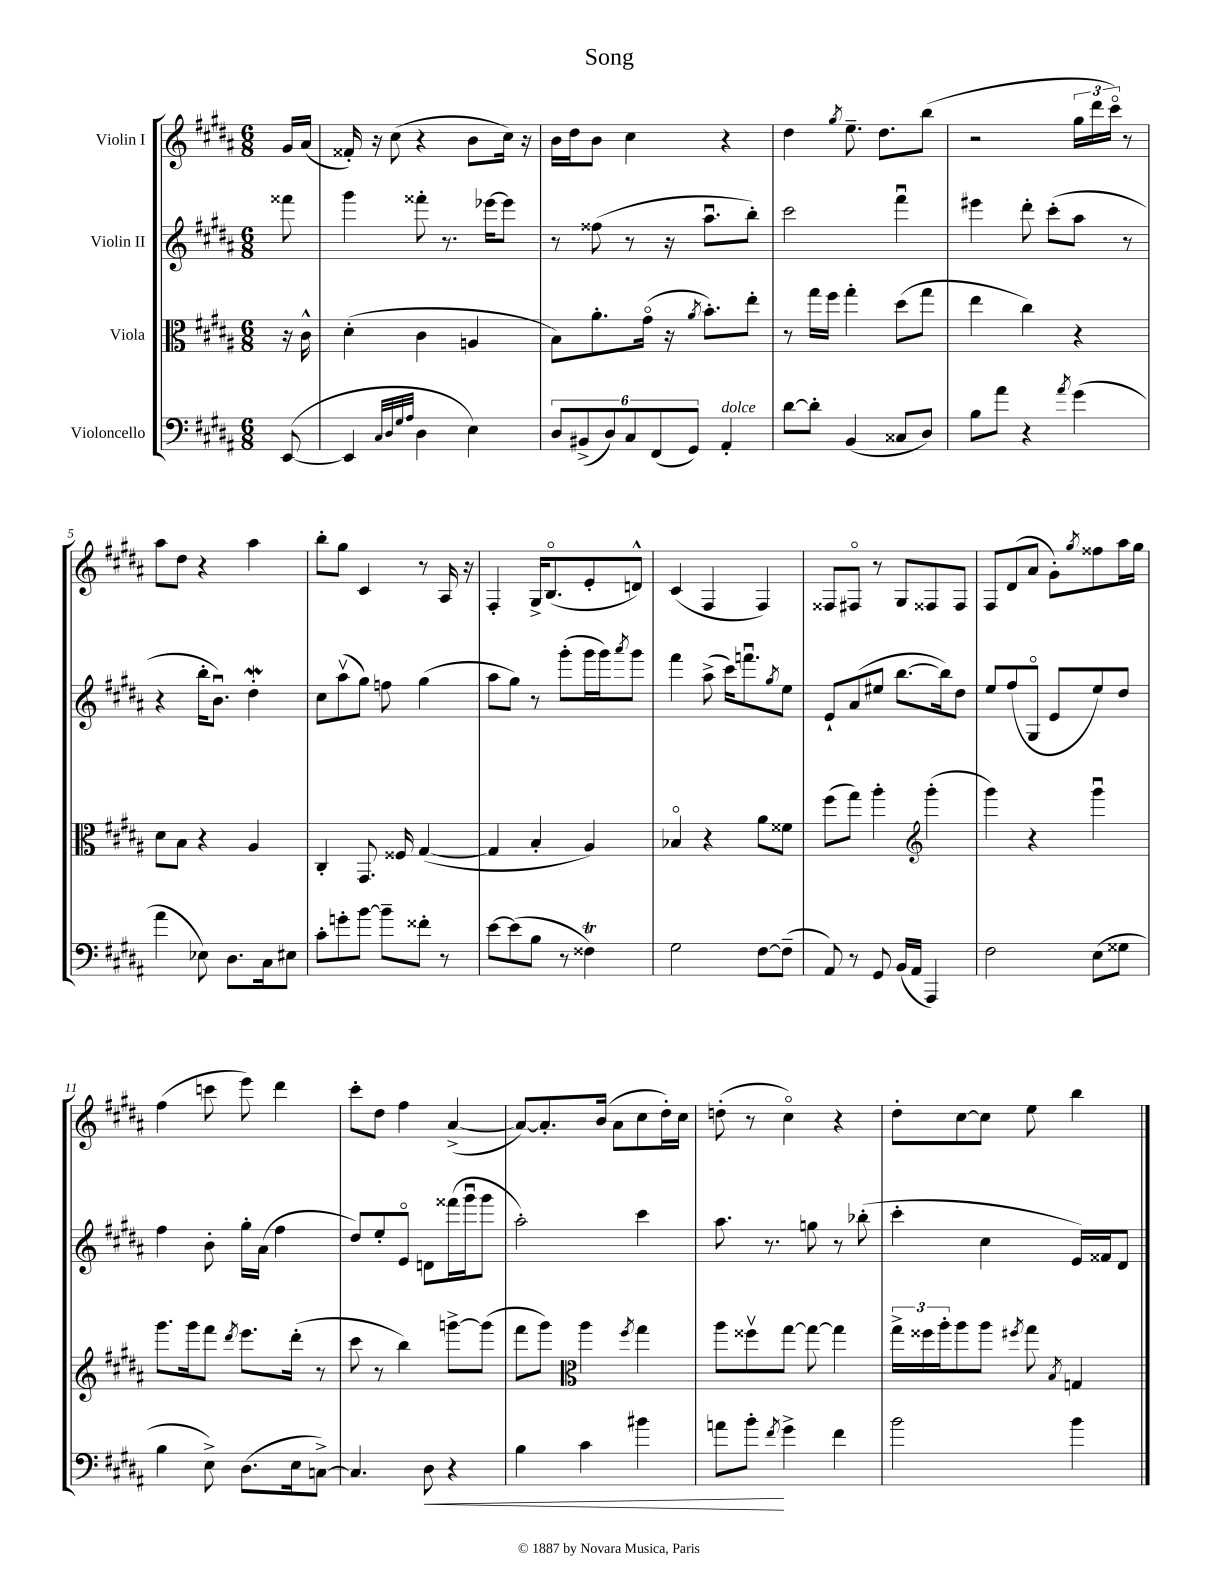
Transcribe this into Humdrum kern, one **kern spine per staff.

**kern	**dynam	**kern	**kern	**kern
*part4	*part4	*part3	*part2	*part1
*staff4	*staff4	*staff3	*staff2	*staff1
*I"Violoncello	*	*I"Viola	*I"Violin II	*I"Violin I
*clefF4	*	*clefC3	*clefG2	*clefG2
*k[f#c#g#d#a#]	*	*k[f#c#g#d#a#]	*k[f#c#g#d#a#]	*k[f#c#g#d#a#]
*M6/8	*	*M6/8	*M6/8	*M6/8
=	=	=	=	=
([8EE/	.	16r	8fff##X\	16g#/LL
.	.	16c#^^\	.	(16a#/JJ
=1	=1	=1	=1	=1
4EE/]	.	(4d#'\	4ggg#\	16f##X'/)
.	.	.	.	16r
.	.	.	.	(8cc#\
32qqC#/LLL	.	.	.	.
32qqD#/	.	.	.	.
32qqG#/	.	.	.	.
32qqA#/JJJ	.	.	.	.
4D#\	.	4c#\	8fff##X'\	4r
.	.	.	8.r	.
4E\)	.	4An/	.	8b\L
.	.	.	[16eee-X\KL	.
.	.	.	8eee-\J]	16cc#\Jk)
.	.	.	.	16r
=2	=2	=2	=2	=2
12D#/L	.	8B\L)	8r	16b\LL
.	.	.	.	16dd#\J
(12BB#X^/	.	.	.	.
.	.	8.a#'\	(8ff##X\	8b\J
12D#/)	.	.	.	.
12C#/	.	.	8r	4cc#\
.	.	(16g#\Jk	.	.
(12FF#/	.	.	.	.
.	.	16r	16r	.
12GG#/J)	.	.	.	.
.	.	8qa#/	.	.
.	.	8.b'\L)	8.aa#u\L	.
!LO:TX:a:i:t=dolce	!	!	!	!
4AA#'/	.	.	.	4r
.	.	8ee'\J	8bb'\J)	.
=3	=3	=3	=3	=3
[8d#\L	.	8r	2ccc#\	4dd#\
8d#'\J]	.	16gg#\LL	.	.
.	.	16ff#\JJ	.	.
.	.	.	.	8qgg#/
(4BB/	.	4gg#'\	.	8.ee~\
.	.	.	.	8.dd#\L
8C##X/L	.	(8dd#\L	4fff#u\	.
8D#/J)	.	8gg#\J	.	(8bb\J
=4	=4	=4	=4	=4
8B\L	.	4ee\	4eee#X\	2r
8a#\J	.	.	.	.
4r	.	4cc#\)	8ddd#'\	.
.	.	.	(8ccc#'\L	.
8qa#/	.	.	.	.
(4g#\	.	4r	8aa#\J	24gg#\LL
.	.	.	.	24ddd#\
.	.	.	.	24ccc#\JJ)
.	.	.	8r	8r
!!LO:LB:g=z
=5	=5	=5	=5	=5
4a#\	.	8d#\L	4r	8aa#\L
.	.	8B\J	.	8dd#\J
8E-X\)	.	4r	16bb'\KL	4r
.	.	.	8.bu\J)	.
8.D#\L	.	.	.	.
.	.	4A#/	4dd#W'\	4aa#\
16C#\k	.	.	.	.
8E#X\J	.	.	.	.
=6	=6	=6	=6	=6
8c#'\L	.	4C#'/	8cc#\L	8bb'\L
8gn'\	.	.	(8aa#v\	8gg#\J
[8b\J	.	8.GG#/	8gg#\J)	4c#/
8b~\L]	.	.	8ffn\	.
.	.	16F##X/	.	.
8f##X'\J	.	([4G#/	(4gg#\	8r
8r	.	.	.	16A#/
.	.	.	.	16r
=7	=7	=7	=7	=7
[8e\L	.	4G#/]	8aa#\L	4F#'/
(8e\]	.	.	8gg#\J)	.
8B\J	.	4B'/	8r	16G#^/KL
.	.	.	.	(8.B/
8r	.	.	(8ggg#'\L	.
4F##Xt\)	.	4A#/)	16ggg#\L	8e'/
.	.	.	16ggg#\J)	.
.	.	.	8qaaa#/	.
.	.	.	8ggg#\J	8dn^^/J)
=8	=8	=8	=8	=8
2G#\	.	4B-X/	4fff#\	(4c#/
.	.	4r	(8aa#^\	4F#/
.	.	.	16ccc#\KL)	.
.	.	.	8.fffnu\	.
[8F#\L	.	8a#\L	.	4F#/)
.	.	.	8qgg#/	.
(8F#~\J]	.	8f##X\J	8ee\J	.
=9	=9	=9	=9	=9
8AA#/)	.	(8ff#\L	8e`/L	8F##X/L
8r	.	8gg#\J)	(8a#/	8F#X/J
8GG#/	.	4aa#'\	8ee#X/J	8r
(16BB/LL	.	.	[8.bb\L	8G#/L
16AA#/JJ	.	.	.	.
*	*	*clefG2	*	*
4AAA#/)	.	(4ggg#'\	.	8F##X/
.	.	.	16bb\k])	.
.	.	.	8dd#\J	8F##/J
=10	=10	=10	=10	=10
2F#\	.	4ggg#\)	8ee/L	8F#/L
.	.	.	(8ff#/	(8d#/
.	.	4r	8G#/J	8a#/J
.	.	.	8e/L	8g#'\L)
.	.	.	.	8qgg#/
(8E\L	.	4ggg#u\	8ee/)	8ff##X\
8G##X\J	.	.	8dd#/J	16aa#\L
.	.	.	.	16gg#\JJ
!!LO:LB:g=z
=11	=11	=11	=11	=11
4B\	.	8.ggg#\L	4ff#\	(4ff#\
.	.	16ggg#\k	.	.
8E^\)	.	8fff#\J	8b'\	8cccn\
.	.	8qddd#/	.	.
(8.D#\L	.	8.eee\L	16gg#'\LL	8eee\)
.	.	.	(16a#\JJ	.
.	.	.	4ff#\	4ddd#\
16E\k	.	(16ddd#'\Jk	.	.
[8Cn^\J)	.	8r	.	.
=12	=12	=12	=12	=12
4.C/]	.	8ccc#\	8dd#/L)	8ccc#'\L
.	.	8r	8ee'/	8dd#\J
.	.	4bb\)	8e/J	4ff#\
!	!LO:HP:b	!	!	!
8D#\	<	.	8dn\L	.
4r	.	[8gggn^\L	(16fff##X\L	([4a#^/
.	.	.	16ggg#u\J	.
.	.	(8ggg\J]	8ggg#\J	.
=13	=13	=13	=13	=13
4B\	.	8fff#\L	2aa#'\)	8a#/L_)
.	.	8ggg#\J)	.	8.a#'/]
*	*	*clefC3	*	*
4c#\	.	4aa#\	.	.
.	.	.	.	(16b/Jk
.	.	.	.	8a#\L
.	.	8qff#/	.	.
4b#X\	.	4gg#\	4ccc#\	8cc#\
.	.	.	.	16dd#'\L)
.	.	.	.	16cc#\JJ
=14	=14	=14	=14	=14
8an\L	.	8aa#\L	8.aa#\	(8ddn'\
8b'\J	.	8ff##Xv\	.	8r
.	.	.	8.r	.
8qf#/	.	.	.	.
4g#^\	[	[8gg#\J	.	4cc#\)
.	.	8gg#\_	8ggn\	.
4f#\	.	4gg#\]	8r	4r
.	.	.	(8bb-X'\	.
=15	=15	=15	=15	=15
2b\	.	24gg#^\LL	4ccc#'\	8dd#'\L
.	.	24ff##X\	.	.
.	.	24aa#'\J	.	.
.	.	8aa#\	.	[8cc#\
.	.	8aa#\J	4cc#\	8cc#\J]
.	.	8qff#X/	.	.
.	.	8gg#\	.	8ee\
.	.	8qB/	.	.
4b\	.	4Gn/	16e/LL)	4bb\
.	.	.	16f##X/J	.
.	.	.	8d#/J	.
==	==	==	==	==
*-	*-	*-	*-	*-
